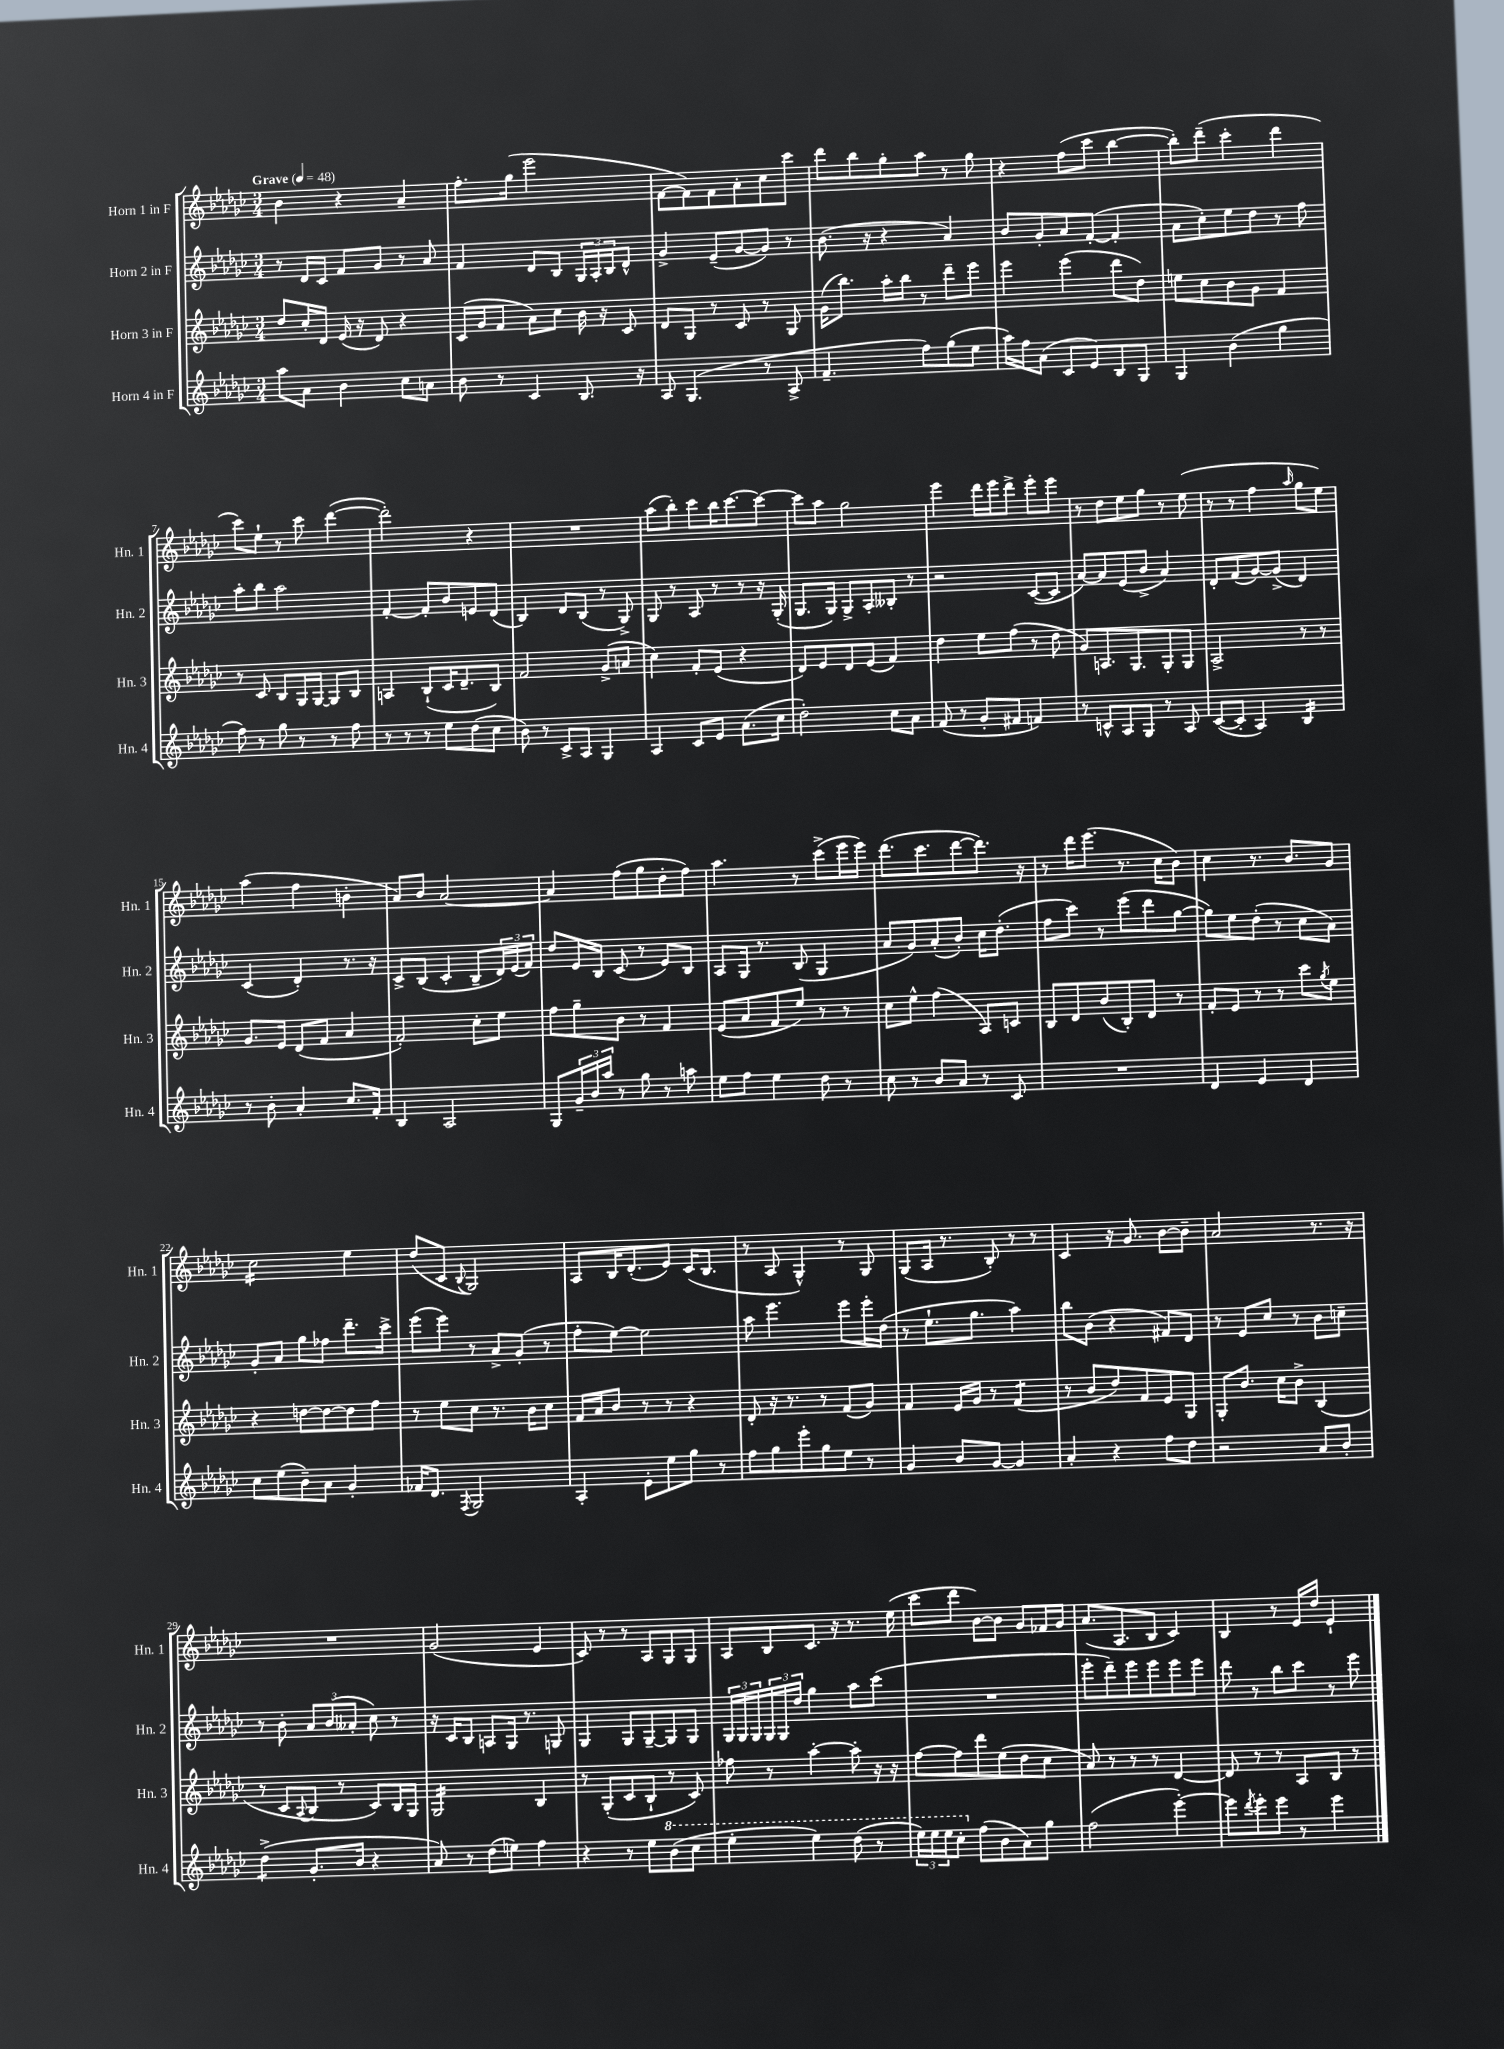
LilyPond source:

<<
\new StaffGroup <<
\new Staff = "s0" \with { instrumentName = "Horn 1 in F" shortInstrumentName = "Hn. 1" } {
    \clef treble \key ges \major \numericTimeSignature \time 3/4 \tempo "Grave" 4 = 48
    bes'4 r4 aes'4-- |
    f''8.-. ges''16( ees'''2 |
    f'8~ f'8) f'8 aes'8-. ces''8 ces'''8 |
    des'''8 bes''8 ges''8-. aes''8 r8 ges''8 |
    r4 f''8( ces'''8 bes''4~ |
    bes''8-.) des'''8--( ces'''4-. des'''4 |
    ces'''8) ees''8-! r8 ces'''8 des'''4~( |
    des'''2-.) r4 |
    R2. |
    aes''8( bes''8-.) ces'''8 bes''16 ces'''8.~ ces'''8~ |
    ces'''8 aes''8 ges''2 |
    ees'''4 des'''16 ees'''16 des'''8-> ees'''8-. ees'''8 |
    r8 des''8 ees''8 ges''8 r8 ees''8( |
    r8 r8 f''4 \grace { aes''16 } ges''8 ees''8) |
    aes''4( f''4 b'4-. |
    aes'8) bes'8 aes'2~ |
    aes'4 f''8( ges''8 des''8-. f''8) |
    aes''4. r8 ces'''8->( ees'''16 ees'''16) |
    des'''8.( ces'''8. des'''8~ des'''8.) r16 |
    r8 des'''16 ees'''8.( r8. ces''16 bes'8) |
    ces''4 r8. bes'8. ges'8 |
    ces''2:16 ees''4 |
    des''8( ces'8 \appoggiatura { bes8 } ges2) |
    aes8 bes16 des'8.-.( ees'8) ces'16( bes8. |
    r8 aes8 ges4-^) r8 ges8 |
    ges8( aes16 r8. bes8-.) r8 r8 |
    ces'4 r16 ges'8. bes'8~ bes'8-- |
    aes'2 r8. r16 |
    R2. |
    ges'2( ees'4 |
    ces'8) r8 r8 aes8 ges8 ges8 |
    aes8 bes8 ces'8. r16 r8. ees''16( |
    ces'''8 des'''8 bes'8~) bes'8 ges'8 fes'16 ges'16 |
    aes'8.( aes8. bes8 ces'4) |
    bes4 r8 ees'16 des''16 ees'4-! \bar "|." |
}
\new Staff = "s1" \with { instrumentName = "Horn 2 in F" shortInstrumentName = "Hn. 2" } {
    \clef treble \key ges \major \numericTimeSignature \time 3/4
    r8 des'16 ces'16 f'8 ges'8 r8 aes'8 |
    f'4 des'8 bes8 \tuplet 3/2 { ges16 aes16-. bes16 } des'8-^ |
    ges'4-> ees'8--( ges'8~ ges'8) r8 |
    bes'8.( r16 r4 aes'4) |
    bes'8 ges'8-. aes'8 f'8~-.( f'4-. |
    aes'8 ces''8-.) ees''8 des''8 r8 f''8 |
    aes''8-. bes''8 aes''2 |
    f'4~-. f'8-. bes'8 e'8 des'8( |
    bes4) des'8 bes8( r8 ges8->) |
    ges8 r8 aes8 r8 r8 r16 ges16-.( |
    ges8. ges16) ges8-> aes8-. beses8-. r8 |
    r2 ces'8~( ces'8 |
    aes'8~) aes'8 ees'8( bes'8-> aes'4) |
    des'8-. f'8( ges'8~) ges'8->( des'4) |
    ces'4( des'4-.) r8. r16 |
    ces'8-> bes8( ces'4-. bes8-- \tuplet 3/2 { des'16) ees'16( f'16) } |
    des''8 ees'16 bes16 ces'8( r8 ees'8) bes8 |
    aes8 ges16 r8. bes8( ges4 |
    aes'8 ges'8) aes'8-.( bes'8-.) ces''16 des''8.-.( |
    f''8 ces'''8) r8 ees'''8( des'''8 ges''8~ |
    ges''8) ees''8 des''8-.( r8 ces''8 aes'8) |
    ges'8-. aes'8 ges''8 fes''8 des'''8.-- ces'''16-> |
    ees'''8( ees'''8) r8 aes'8-> ges'8-.( r8 |
    f''8-. ees''8~) ees''2 |
    aes''8 ees'''4. ees'''8 ees'''16-. des''16( |
    r8 ees''8.-! ges''8. aes''4) |
    bes''8 bes'8( r4 fis'8) des'8 |
    r8 ees'8 ces''8 r8 bes'8 c''8-- |
    r8 bes'8-. \tuplet 3/2 { aes'8 bes'8( aeses'8-. } ces''8) r8 |
    r16 ces'16 bes8 a8 ges16 r8. g8 |
    ges4 ges8 ges8~-- ges8 ges8 |
    \tuplet 3/2 { ges16 ges16 ges16 } \tuplet 3/2 { ges16 ges16 des''16 } ges''4 aes''8 ces'''8( |
    R2. |
    ees'''8-. des'''8--) ees'''8 ees'''8 ees'''8 ees'''8 |
    des'''8 r8 bes''8 ces'''8 r8 ees'''8 \bar "|." |
}
\new Staff = "s2" \with { instrumentName = "Horn 3 in F" shortInstrumentName = "Hn. 3" } {
    \clef treble \key ges \major \numericTimeSignature \time 3/4
    des''8 ces''16-. des'16 ees'16( r16 des'8) r4 |
    ces'16( ges'16 f'8 aes'8) ces''8 bes'16 r16 ces'8 |
    des'8 ges8 r8 ces'8 r8 ges8 |
    ges'16( bes''8.) aes''16-. bes''16 r8 des'''8-- ees'''8 |
    ees'''4 ees'''4( des'''8 des''8) |
    e''8 ces''8 bes'8 ges'8 f'4 |
    r8 ces'8 bes8 ges16 ges16~ ges8 bes8 |
    a4 bes8-!( ces'16 des'8.-- bes8) |
    f'2 ges'8->( a'8 |
    ces''4) f'8-. ees'8( r4 |
    des'8) ees'8 des'8 ees'8( f'4) |
    des''4 ees''8 f''8( r8 des''8 |
    ges'8) a8. ges8. ges8-. ges8 |
    aes2-> r8 r8 |
    ges'8. ees'16 des'8( f'8 aes'4 |
    f'2-.) ces''8-. ees''8 |
    f''8 ges''8-- bes'8 r8 f'4 |
    ees'8( aes'8 f'8 ees''8) r8 r8 |
    ces''8 ees''8-^ f''4( aes8) c'8 |
    bes8 des'8 bes'8( bes8-.) des'8 r8 |
    f'8-. ees'8 r8 r8 ces'''8 \acciaccatura { ges''8 } ees''8 |
    r4 d''8~ d''8~ d''8 f''8 |
    r8 ees''8 ces''8 r8. bes'16 ces''8 |
    f'16 aes'16 bes'8 r8 r8 r4 |
    des'8-. r16 r8. r8 f'8( ges'8) |
    f'4 ees'16 ges'16 r8 f'4:8( |
    r8 bes'8 des''8) f'8 ees'8 ges8 |
    ges8-. bes'8. ces''16 bes'8-> bes4( |
    r8 ces'8 \appoggiatura { aes8 } bes8 r8 ces'8) bes16 ges16 |
    ges2:16 bes4 |
    r8 ges8-.( ces'8 bes8-! r8 ces'8) |
    fes''8 r8 aes''4~-. aes''8-. r16 r16 |
    f''8~ f''8 des'''8 ees''8( des''8 ces''8 |
    aes'8) r8 r8 r8 des'4~ |
    des'8 r8 r8 aes8 bes8 r8 \bar "|." |
}
\new Staff = "s3" \with { instrumentName = "Horn 4 in F" shortInstrumentName = "Hn. 4" } {
    \clef treble \key ges \major \numericTimeSignature \time 3/4
    aes''8 aes'8 bes'4 ces''8 a'8 |
    bes'8 r8 ces'4 bes8. r16 |
    aes8 ges4.( r8 aes8-> |
    f'4.-- f''8) ges''8( ees''8 |
    aes''16) f''16 aes'8( ces'8 ees'8) bes8 ges8 |
    ges4 bes'4( ges''4 |
    f''8) r8 ges''8 r8 r8 f''8 |
    r8 r8 r8 ees''8 des''8( ces''8 |
    bes'8) r8 ces'8-> aes8 ges4 |
    aes4 ces'8 ees'8 aes'8.( ces''16 |
    des''2-.) ces''8 aes'8 |
    f'8( r8 ges'8-. fis'8 f'4) |
    r8 c'8-^ aes8 ges8 r8 aes8 |
    ces'8~( ces'8-. aes4) bes4:16 |
    r8 bes'8-. aes'4-. ces''8. f'16-. |
    bes4 aes2 |
    ges8 \tuplet 3/2 { ges'16-- bes'16 aes''16 } r8 ges''8 r8 a''8 |
    ees''8 f''8 ees''4 des''8 r8 |
    ces''8 r8 bes'8 aes'8 r8 ces'8 |
    R2. |
    des'4 ees'4 des'4 |
    ces''8 ees''8( bes'8--) aes'8 ges'4-. |
    fes'16 des'8. \acciaccatura { f8 } ges2 |
    aes4-. ees'8-. ees''8 ges''8 r8 |
    f''8 ges''8 ees'''8-. ges''8 ees''8 r8 |
    ges'4 bes'8 ges'8~ ges'4 |
    aes'4-. r4 f''8 des''8 |
    r2 aes'8 bes'8-. |
    des''4:8->( ges'8.-. bes'16 r4 |
    aes'8) r8 des''8( e''8) f''4 |
    r4 r8 ees''8 \ottava #1 bes''8( ces'''8 |
    ees'''4-. ees'''4) des'''8( r8 |
    \tuplet 3/2 { ees'''16) ees'''16 ees'''16 } ces'''8-. \ottava #0 f''8( bes'8 aes'8) ges''8 |
    f''2( ees'''4~-.) |
    ees'''8 \acciaccatura { des'''8 } ees'''8-. ees'''8 r8 ees'''4 \bar "|." |
}
>>
>>
